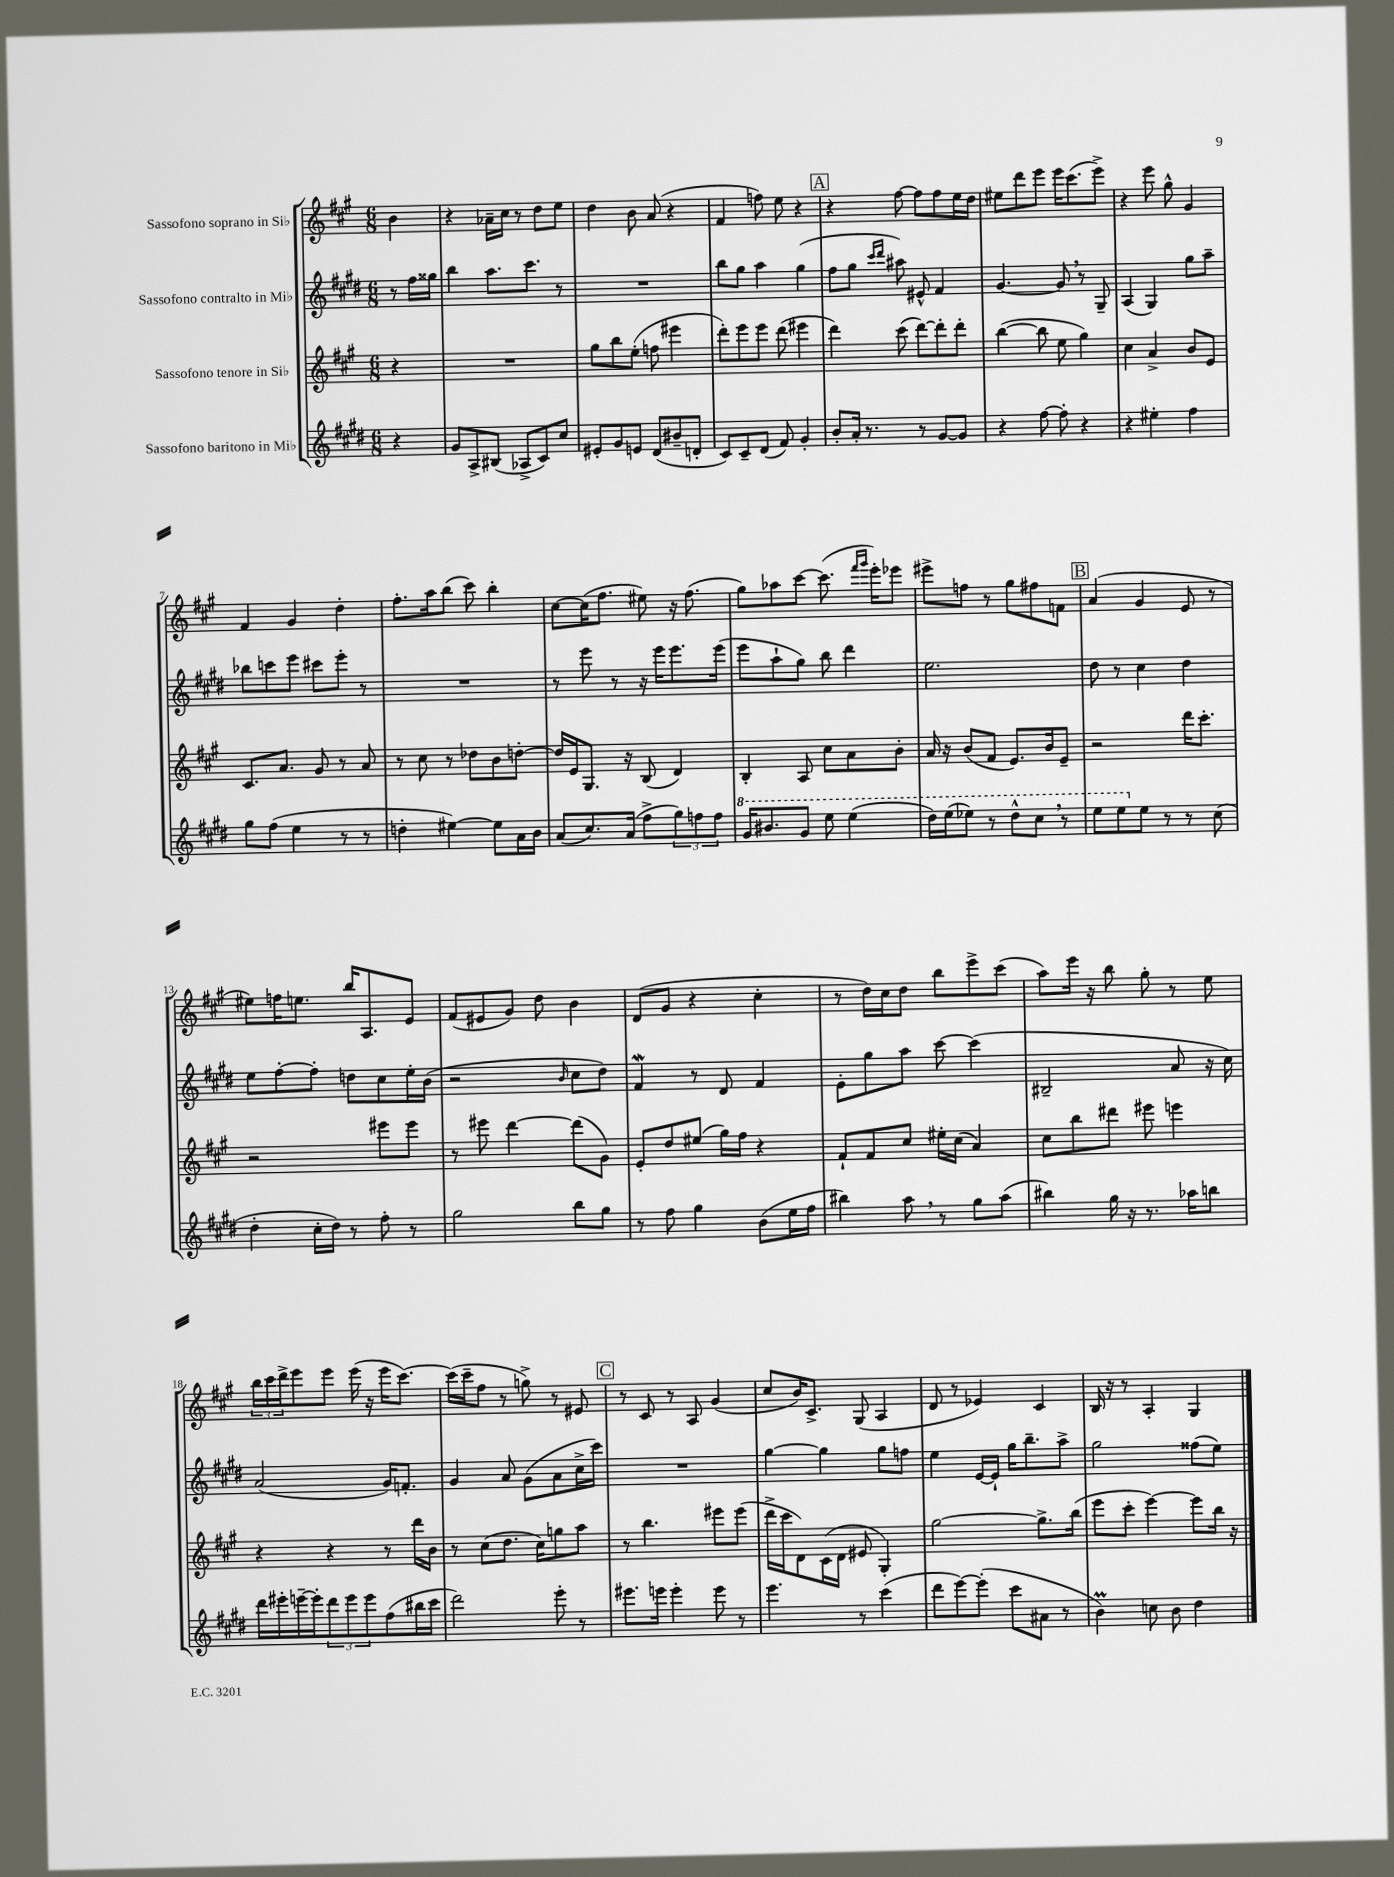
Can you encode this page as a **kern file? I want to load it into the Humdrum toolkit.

**kern	**kern	**kern	**kern
*part4	*part3	*part2	*part1
*staff4	*staff3	*staff2	*staff1
*I"Sassofono baritono in Mi♭	*I"Sassofono tenore in Si♭	*I"Sassofono contralto in Mi♭	*I"Sassofono soprano in Si♭
*clefG2	*clefG2	*clefG2	*clefG2
*k[f#c#g#d#]	*k[f#c#g#]	*k[f#c#g#d#]	*k[f#c#g#]
*M6/8	*M6/8	*M6/8	*M6/8
=	=	=	=
4r	4r	8r	4b\
.	.	16ff#\LL	.
.	.	16gg##X\JJ	.
=1	=1	=1	=1
8g#/L	2.r	4bb\	4r
8A^/	.	.	.
(8B#X/J	.	8.aa\L	16a-X~\LL
.	.	.	16cc#\JJ
8A-X^/L	.	.	8r
.	.	8.ccc#\J	.
8c#/)	.	.	8dd\L
8cc#/J	.	8r	8ee\J
=2	=2	=2	=2
8e#X'/L	8gg#\L	2.r	4dd\
8g#/	8bb\	.	.
8en/J	(8ee'\J	.	8b\
(8d#/L	8ffn\	.	(8a/
8b#X~/	4eee#X\	.	4r
8dn'/J	.	.	.
=3	=3	=3	=3
8c#/L)	8ddd'\L)	8bb\L	4f#/
8c#~/	8eee\	8gg#\J	.
(8d#/J	8eee\J	4aa\	8ffn\)
8f#/)	(8ddd\	.	8ee\
4g#'/	4eee#X\	(4gg#\	4r
!!LO:REH:place=s1:t=A
=4	=4	=4	=4
8b'/L	4ddd\)	8ff#\L	4r
16a'/Jk	.	8gg#\J	.
8.r	.	.	.
.	.	16qqccc#/LL	.
.	.	16qqddd#/JJ	.
.	(8ccc#\	8aa#X\)	[8ff#\
8r	[8ddd\L)	8e#X^^/	8ff#\L]
[8g#/L	8ddd'\]	4f#/	8ff#\
8g#/J]	8ddd'\J	.	16ee\L
.	.	.	16dd\JJ
=5	=5	=5	=5
4r	([4bb\	[4.g#/	8ee#X\L
.	.	.	8ddd\
[8ff#\	8bb\]	.	8eee\J
8ff#'\]	8ee\	8g#,/]	16eee\KL
.	.	.	(8.ccc#\
4r	4gg#\)	8r	.
.	.	8G#~/	8eee^\J)
=6	=6	=6	=6
4r	4cc#\	(4A/	4r
4ee#X'\	4a^/	4G#/)	8eee\
.	.	.	8gg#^^\
4ff#\	8b/L	8gg#\L	4g#/
.	8e/J	8aa~\J	.
!!LO:LB:g=z
=7	=7	=7	=7
8gg#\L	8.c#/L	8bb-X\L	4f#/
(8ff#\J	.	8cccn\	.
.	8.a/J	.	.
4ee\	.	8eee\J	4g#/
.	8g#/	8ccc#X\L	.
8r	8r	8eee'\J	4dd'\
8r	8a/	8r	.
=8	=8	=8	=8
4ddn'\	8r	2.r	8.ff#'\L
.	8cc#\	.	.
.	.	.	16aa\k
[4ee#X\)	8r	.	(8bb\J
.	8dd-X\L	.	8ccc#\)
8ee#\L]	8b\	.	4bb'\
16a\L	[8ddn'\J	.	.
16b\JJ	.	.	.
=9	=9	=9	=9
(8a/L	16dd/LL]	8r	[8cc#\L
.	16e/J	.	.
8.cc#/)	8.G#/J	8eee\	(16cc#\K]
.	.	.	8.ff#\J
.	.	8r	.
(16a/Jk	16r	.	.
8ff#^\L	(8B/	16r	8ee#X\)
.	.	16eee\KL	.
12gg#\)	4d/)	8.eee\	16r
.	.	.	(8.ff#\
12ffn\	.	.	.
12ff\J	.	.	.
.	.	(16eee\Jk	.
=10	=10	=10	=10
*8va	*	*	*
16gg#/KL	4B'/	8eee\L	8gg#\L)
8.bb#X/	.	.	.
.	.	8aa`\	8aa-X\
8gg#/J	8A/	8gg#\J)	[8ccc#\J
8eee\	8cc#\L	8bb\	(8.ccc#\]
(4eee\	8a\	4ddd#\	.
.	.	.	16qqfff#/LL
.	.	.	16qqggg#/JJ
.	.	.	16eee'\KL)
.	8b'\J	.	8eee-X\J
=11	=11	=11	=11
16ddd#\LL)	16a/	2.ee\	8eee#X^\L
(16eee\J	16r	.	.
8eee-X\J)	(8b/L	.	8ffn\J
8r	8f#/J	.	8r
8ddd#^^\L	8.e/L)	.	8gg#\L
8ccc#,\J	.	.	8ff#X\
.	16b/k	.	.
8r	8e~/J	.	8fn\J
!!LO:REH:place=s1:t=B
=12	=12	=12	=12
8eee\L	2r	8dd#\	(4a/
8eee\	.	8r	.
*X8va	*	*	*
8ee\J	.	4cc#\	4g#/
8r	.	.	.
8r	16ddd\KL	4dd#\	8e/
.	8.ccc#'\J	.	.
(8cc#\	.	.	8r
!!LO:LB:g=z
=13	=13	=13	=13
4dd#'\	2r	8ee\L	8ee#X\L)
.	.	[8ff#'\	16ffn\K
.	.	.	8.een\J
16cc#'\LL	.	8ff#'\J]	.
16dd#\JJ)	.	.	.
8r	.	8ddn\L	16bb/KL
.	.	.	8.A/
8ff#'\	8eee#X\L	8cc#\	.
8r	8eee#\J	16ee'\L	8e/J
.	.	(16b\JJ	.
=14	=14	=14	=14
2gg#\	8r	2r	(8f#/L
.	8eee#X\	.	8e#X/
.	[4ddd\	.	8g#/J)
.	.	.	8dd\
.	.	16qqb/	.
8bb\L	(8ddd\L]	8cc#\L	4b\
8gg#\J	8g#\J)	8dd#\J)	.
=15	=15	=15	=15
8r	8e'/L	4f#W/	(8d/L
8ff#\	8dd/	.	8g#/J
4gg#\	(8ee#X/J	8r	4r
.	16gg#\LL)	8d#/	.
.	16ff#\JJ	.	.
(8b\L	4r	4f#/	4cc#'\
16ee\L	.	.	.
16ff#\JJ	.	.	.
=16	=16	=16	=16
4bb#X\)	8f#`/L	8e'\L	8r
.	8f#/	8gg#\	16dd\LL)
.	.	.	16cc#\J
8aa,\	8cc#/J	8aa\J	8dd\J
8r	16ee#X'\LL	[8ccc#\	8bb\L
.	(16cc#\JJ	.	.
8gg#\L	4a/)	(4ccc#\]	8eee^\
(8aa\J	.	.	(8ccc#\J
=17	=17	=17	=17
4bb#X\)	8cc#\L	2B#X~/	8aa\L)
.	8bb\	.	16eee\Jk
.	.	.	16r
16gg#\	8ddd#X\J	.	8bb\
16r	.	.	.
8.r	8eee#X\	.	8gg#'\
.	4eeen\	8a/	8r
16aa-X\KL	.	.	.
8bbn\J	.	16r	8ee\
.	.	16cc#\)	.
!!LO:LB:g=z
=18	=18	=18	=18
16ddd#\LL	4r	(2a/	24bb\LL
.	.	.	24ccc#\
16eee#X'\	.	.	.
.	.	.	24ddd^\J
[16eeen~\	.	.	8eee\
16eee'\J]	.	.	.
12ddd#\	4r	.	8eee\J
12eee\	.	.	.
.	.	.	(16eee\
12eee\	.	.	.
.	.	.	16r
(8ff#\	8r	16g#/KL)	16eee\KL
.	.	8.fn'/J	[8.ccc#\J)
16bb#X\L	16ddd\LL	.	.
16ccc#\JJ	16b\JJ	.	.
=19	=19	=19	=19
2ddd#\)	8r	4g#/	(16ccc#\LL]
.	.	.	16ccc#~\J
.	(8cc#\L	.	8ff#\J
.	8.dd\J	8a/	8r
.	.	(8g#\L	8ggn^\)
.	16cc#\KL)	.	.
8eee'\	8ggn\	8a\	8r
8r	8aa\J	16cc#^\L	8e#X/
.	.	16ccc#\JJ)	.
!!LO:REH:place=s1:t=C
=20	=20	=20	=20
8.eee#X\L	8r	2.r	8r
.	4.bb\	.	8c#/
16eeen\Jk	.	.	.
4eee'\	.	.	8r
.	.	.	8A/
8eee\	8eee#X\L	.	(4g#/
8r	(8eee#\J	.	.
=21	=21	=21	=21
4.eee\	16ddd^\LL	[4gg#\	8cc#/L
.	16ccc#\J	.	.
.	8d\)	.	16b/K)
.	.	.	8.c#^/J
.	(16c#\L	4gg#\]	.
.	16d\JJ	.	.
8r	8e#X/	.	(8G#/
(4ccc#\	4G#'/)	8gg#\L	4A/
.	.	8ffn\J	.
=22	=22	=22	=22
8ddd#\L	[2gg#\	4ee\	8d/
[8eee\)	.	.	8r
(8eee'\J]	.	[16e/LL	4e-X/)
.	.	16e`/JJ]	.
8ccc#\L	.	16gg#\KL	.
.	.	8.bb~\	.
8a#X\J	8.gg#^\L]	.	4c#/
8r	.	8aa^\J	.
.	(16bb\Jk	.	.
=23	=23	=23	=23
4bM\)	8eee\L	2gg#\	16B/
.	.	.	16r
.	8ccc#'\J	.	8r
8ccn\	[4eee\)	.	4A'/
8b\	.	.	.
4dd#\	8eee\L]	(8ff##X\L	4G#/
.	16bb\Jk	8ee\J)	.
.	16r	.	.
==	==	==	==
*-	*-	*-	*-
